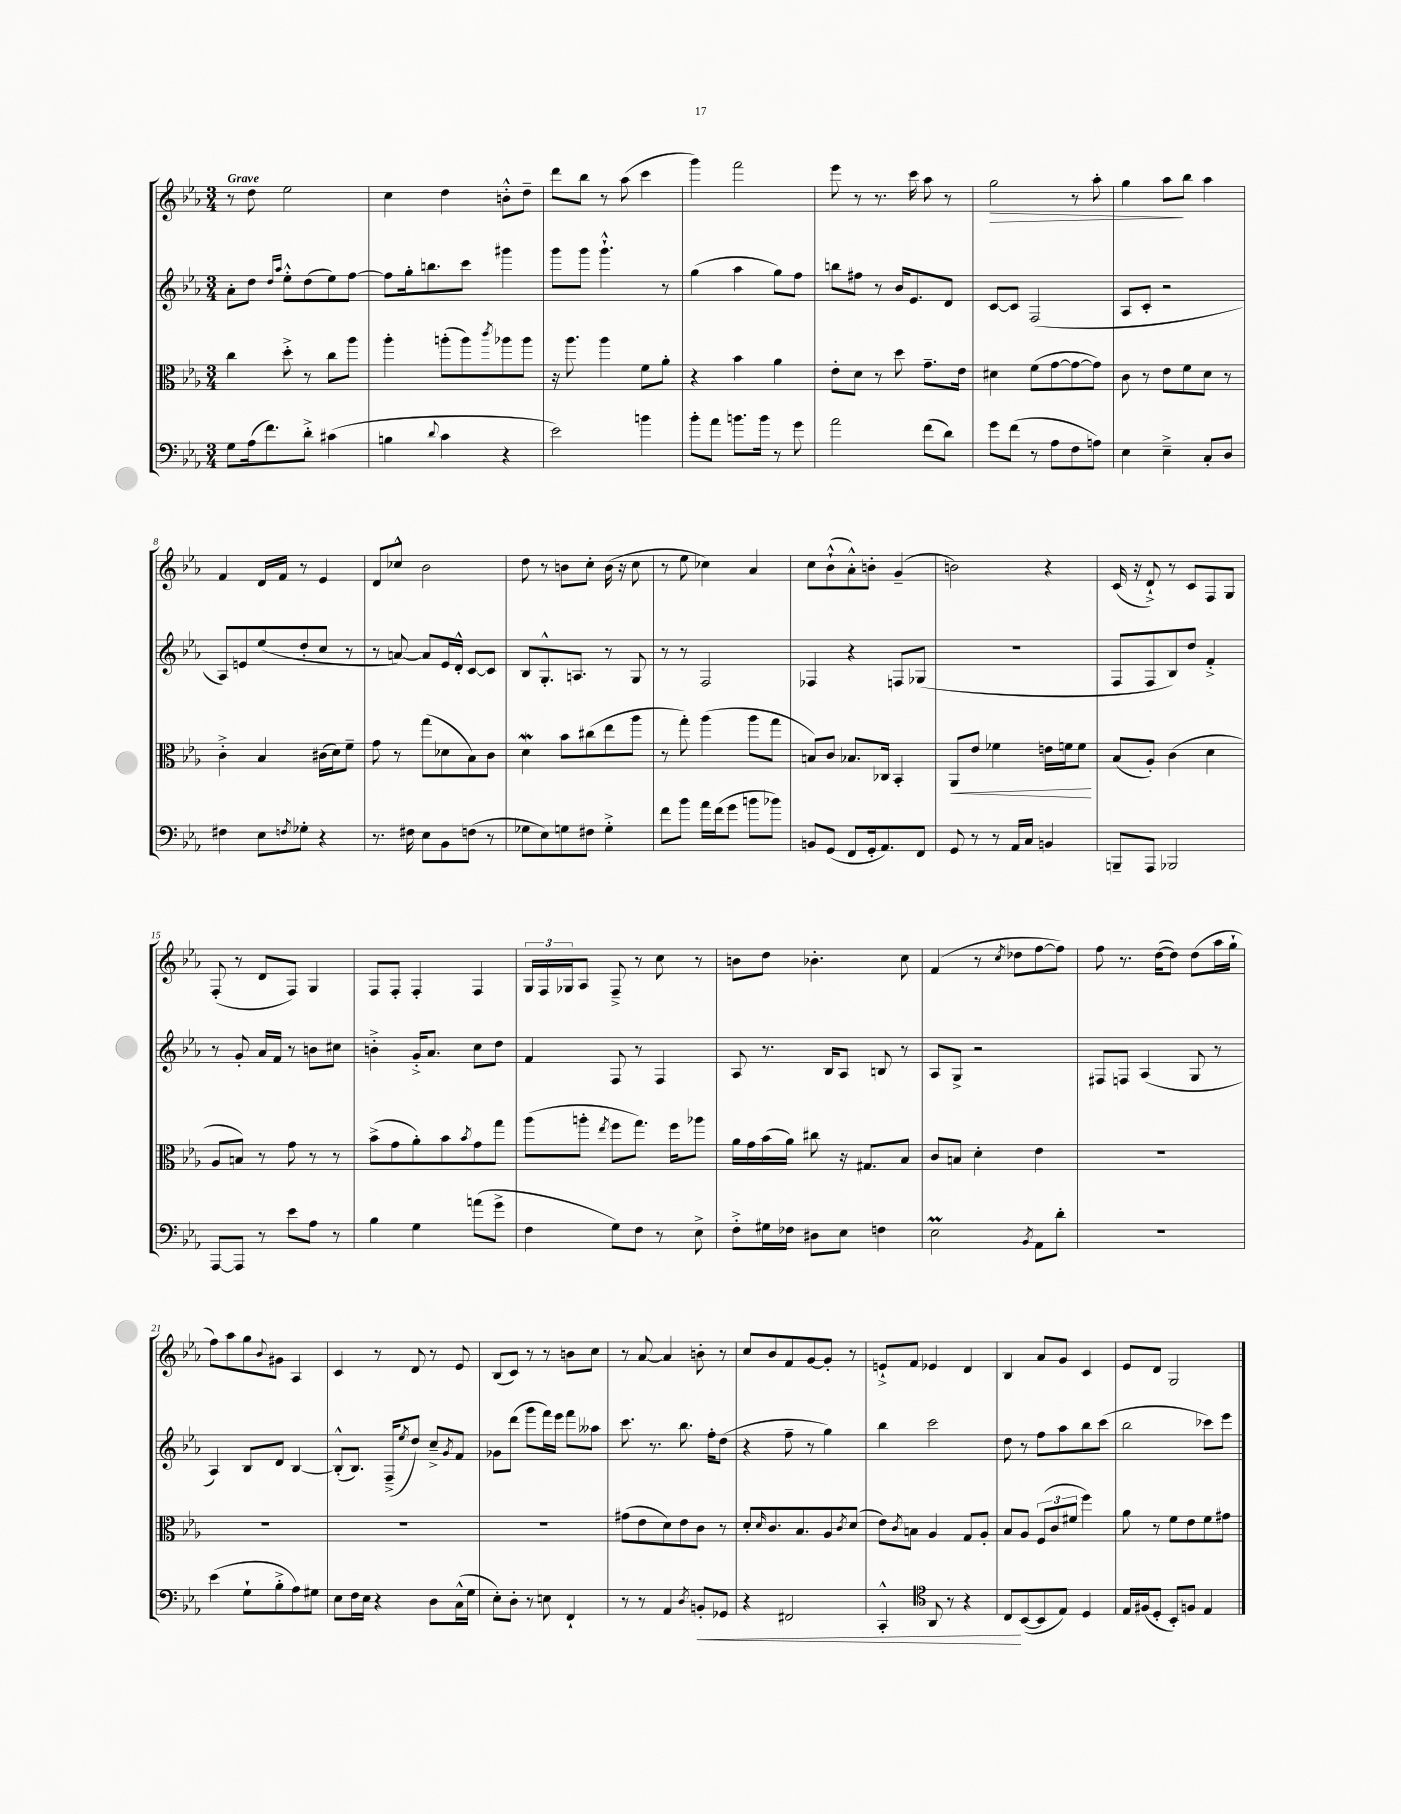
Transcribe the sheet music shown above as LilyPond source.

<<
\new StaffGroup <<
\new Staff = "s0" {
    \clef treble \key ees \major \numericTimeSignature \time 3/4 \tempo "Grave"
    r8 d''8 ees''2 |
    c''4 d''4 b'8-.-^ d''8-- |
    d'''8 bes''8 r8 aes''8( c'''4 |
    g'''4) f'''2 |
    ees'''8 r8 r8. c'''16 aes''8 r8 |
    g''2\> r8 aes''8-. |
    g''4 aes''8\! bes''8 aes''4 |
    f'4 d'16 f'16 r8 ees'4 |
    d'8 ces''8-^ bes'2 |
    d''8 r8 b'8 c''8-. b'16( r16 c''8 |
    r8 ees''8 ces''4) aes'4 |
    c''8 bes'8-!-^( aes'8-.-^) b'8-. g'4--( |
    b'2) r4 |
    c'16( r16 d'8-!->) r8 c'8 f8 g8 |
    f8-.( r8 d'8 f8) g4 |
    f8 f8-. f4-. f4 |
    \tuplet 3/2 { g16 f16 ges16 } aes8 f8---> r8 c''8 r8 |
    b'8 d''8 bes'4.-. c''8 |
    f'4( r8 \acciaccatura { c''8 } des''8 f''8~ f''8) |
    f''8 r8. d''16~( d''8) d''8( aes''16 g''16-! |
    f''8) aes''8 g''8 \appoggiatura { bes'8 } gis'8 aes4 |
    c'4 r8 d'8 r8 ees'8 |
    bes8( c'8) r8 r8 b'8 c''8 |
    r8 aes'8~ aes'4 b'8-. r8 |
    c''8 bes'8 f'8 g'8~ g'8-. r8 |
    e'8-!-> f'8 ees'4 d'4 |
    bes4 aes'8 g'8 c'4 |
    ees'8 d'8 g2 \bar "|." |
}
\new Staff = "s1" {
    \clef treble \key ees \major \numericTimeSignature \time 3/4
    aes'8-. d''8 \grace { d''16 aes''16 } ees''8-.-^ d''8( ees''8) f''8~ |
    f''8 g''16-. b''8. c'''8 gis'''4 |
    g'''8 g'''8 g'''4.-!-^ r8 |
    g''4( aes''4 g''8) f''8 |
    b''8 fis''8 r8 bes'16 ees'8. d'8 |
    c'8~ c'8 f2( |
    aes8 c'8-. r2 |
    aes8) e'8 ees''8( d''8-. c''8 r8 |
    r8 a'8~) a'8 ees'16 d'16-.-^ c'8~ c'8 |
    bes8 g8.-.-^ a8. r8 g8 |
    r8 r8 f2 |
    fes4 r4 f8 ges8( |
    R2. |
    f8 f8 bes8) d''8 f'4-.-> |
    r8 g'8-. aes'16 f'16 r8 b'8 cis''8 |
    b'4-.-> g'16-.-> aes'8. c''8 d''8 |
    f'4 f8 r8 f4 |
    aes8 r8. bes16 aes8 b8 r8 |
    aes8 g8-> r2 |
    fis8 f8 aes4( g8 r8 |
    aes4) bes8 d'8 bes4~ |
    bes8-.-^( bes8.) f16--->( \acciaccatura { ees''8 } d''8) c''8---> \acciaccatura { g'8 } f'8 |
    ges'8 d'''8( g'''8 f'''16) ees'''16 f'''8 aeses''8 |
    c'''8. r8. bes''8. f''16-. d''8( |
    r4 f''8-- r8 g''4) |
    bes''4 c'''2 |
    d''8 r8 f''8 aes''8 bes''8 c'''8( |
    bes''2 ces'''8) ees'''8 \bar "|." |
}
\new Staff = "s2" {
    \clef alto \key ees \major \numericTimeSignature \time 3/4
    c''4 d''8-.-> r8 c''8 aes''8 |
    aes''4-. a''8-.( a''8) \acciaccatura { c'''8 } aes''8 aes''8 |
    r16 aes''8. aes''4 f'8 aes'8-. |
    r4 bes'4 aes'4 |
    ees'8-. d'8 r8 d''8 g'8.-- ees'16 |
    dis'4 f'8( g'8~ g'8~ g'8) |
    c'8 r8 ees'8 f'8 d'8 r8 |
    c'4-.-> bes4 cis'16( d'16) f'8-- |
    g'8 r8 g''8( des'8 bes8) c'8 |
    d'4\mordent bes'8 cis''8( ees''8 aes''8 |
    r8 g''8-.) aes''4( aes''8 g''8 |
    b8) c'8 bes8. ces16 bes,4-. |
    aes,8\< ees'8 fes'4 e'16 f'16 f'8\! |
    bes8( aes8-.) c'4( d'4 |
    aes8 b8) r8 g'8 r8 r8 |
    bes'8->( g'8 aes'8-.) bes'8 \acciaccatura { bes'8 } g'8 g''8 |
    aes''8( a''8-. \acciaccatura { ees''8 } f''8 g''8.) f''16 aes''8 |
    aes'16 g'16 bes'16( aes'16) cis''8 r16 gis8. bes8 |
    c'8 b8 d'4-. ees'4 |
    R2. |
    R2. |
    R2. |
    R2. |
    gis'8( ees'8 d'8) ees'8 c'8 r8 |
    d'8-. \grace { d'16 } c'8. bes8. aes8 \acciaccatura { c'8 } d'8( |
    ees'8) \acciaccatura { c'8 } b8 aes4 g8 aes8-. |
    bes8 aes8 \tuplet 3/2 { f8( c'8 fis'8 } f''4) |
    aes'8 r8 f'8 ees'8 f'8 gis'8 \bar "|." |
}
\new Staff = "s3" {
    \clef bass \key ees \major \numericTimeSignature \time 3/4
    g8 aes16( f'8.) d'8-.-> cis'4( |
    b4 \appoggiatura { d'8 } c'4 r4 |
    ees'2) b'4 |
    bes'8-. aes'8 b'8. b'16 r8 g'8 |
    aes'2 f'8( d'8) |
    g'8 f'8( r8 aes8 f8 a8) |
    ees4 ees4---> c8-. d8 |
    fis4 ees8 \acciaccatura { f8 } ges8-. r4 |
    r8. fis16 ees8 bes,8 f8( r8 |
    ges8 ees8) g8 fis8 g4-.-> |
    f'8 bes'8 aes'16 f'16( g'8 b'8 bes'8) |
    b,8 g,8( f,8 g,16-. aes,8.) f,8 |
    g,8 r8 r8 aes,16 c16 b,4 |
    b,,8-- aes,,8 bes,,2 |
    aes,,8~ aes,,8 r8 ees'8 aes8 r8 |
    bes4 g4 a'8( g'8-> |
    f4 g8) f8 r8 ees8-> |
    f8-.-> gis16 fes16 dis8 ees8 f4 |
    ees2\prall \acciaccatura { bes,8 } aes,8 d'8-. |
    R2. |
    ees'4( g8-! bes8-.-> aes8) gis8 |
    ees8 f16 ees16 r4 d8 c16-^( g16 |
    ees8-.) d8-. r8 e8 f,4-! |
    r8 r8 aes,4 \acciaccatura { d8 } b,8-.\< ges,8 |
    r4 fis,2 |
    c,4-.-^ \clef tenor aes,8 r8 r4 |
    c8\! bes,8~( bes,8 ees8) d4 |
    ees16 fis16( d8-. bes,8-.) f8 ees4 \bar "|." |
}
>>
>>
